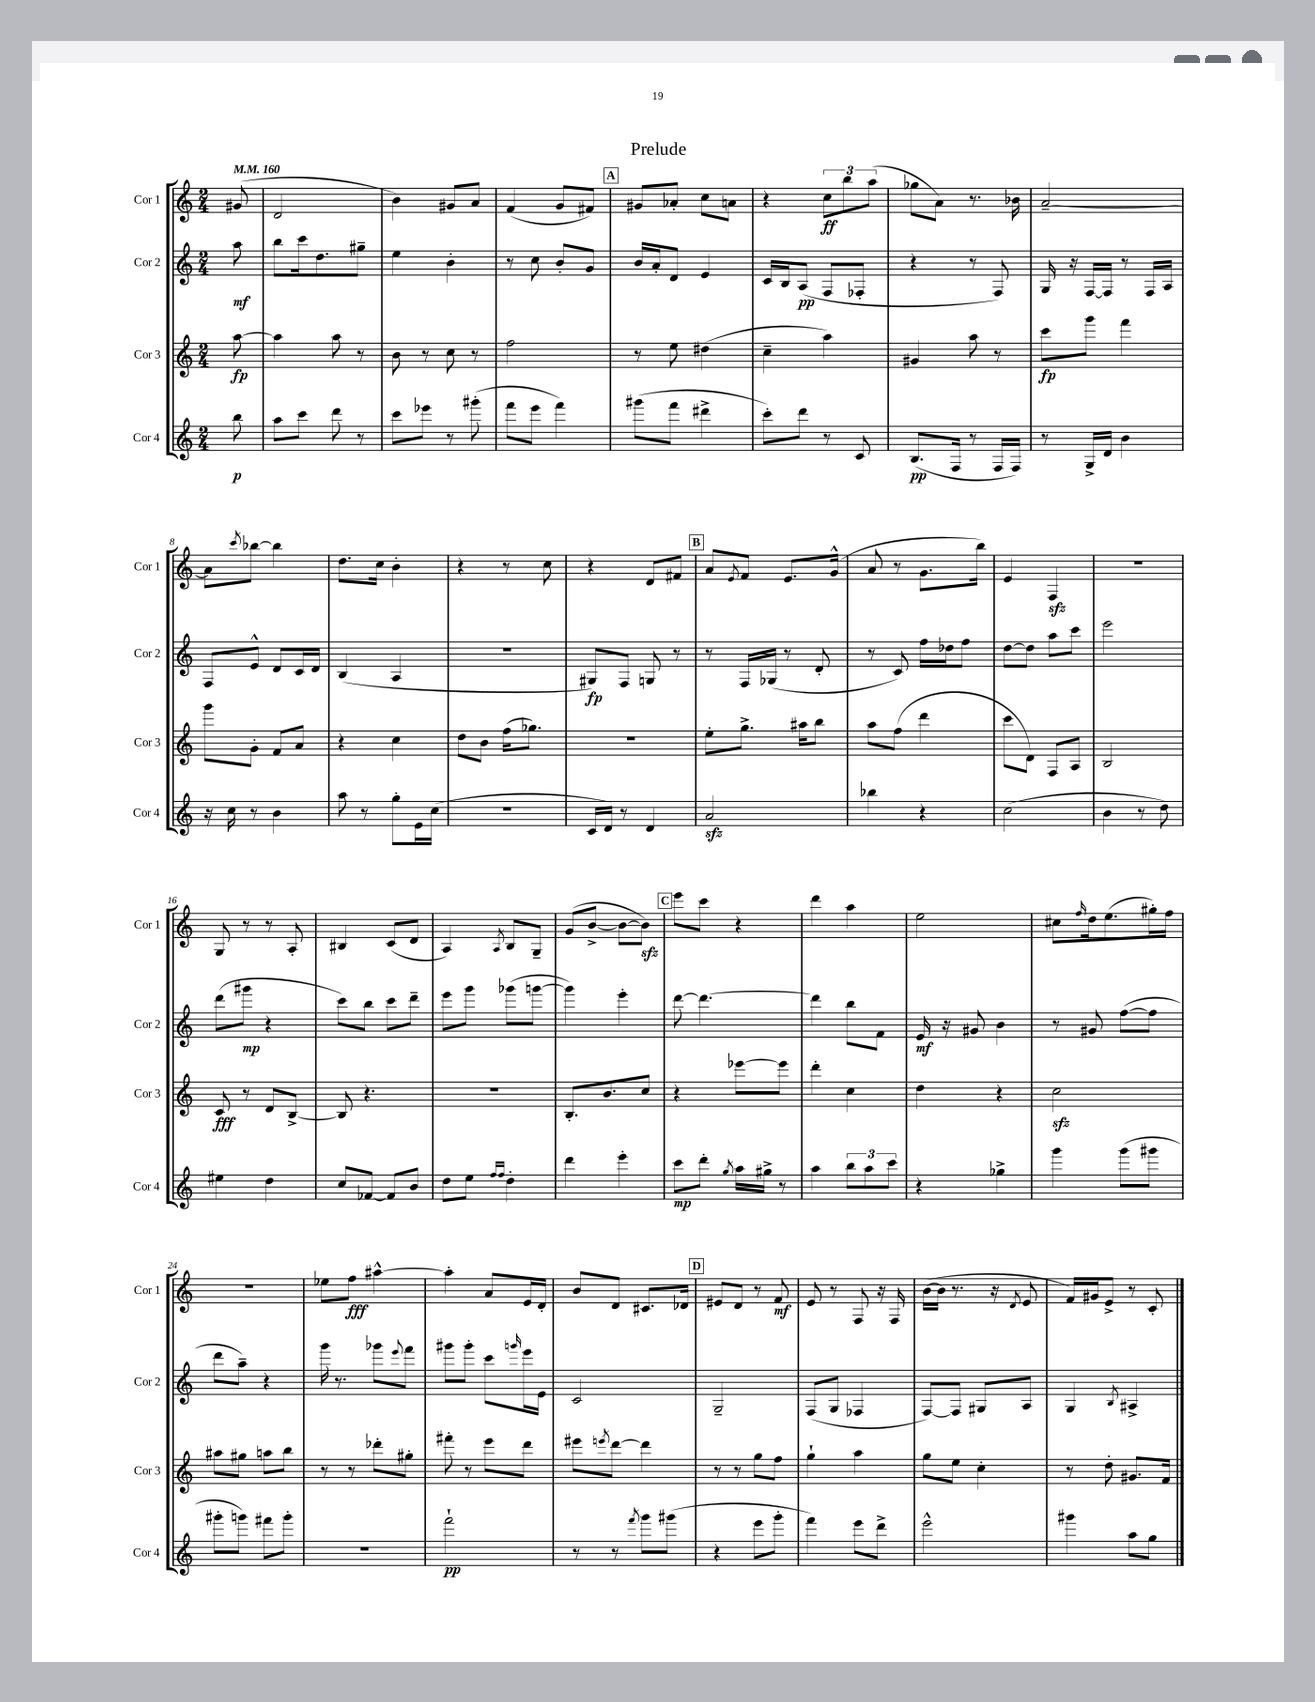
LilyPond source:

\header { title = "Prelude" }
<<
\new StaffGroup <<
\new Staff = "s0" \with { instrumentName = "Cor 1" shortInstrumentName = "Cor 1" } {
    \clef treble \key c \major \numericTimeSignature \time 2/4 \partial 8 \tempo 4 = 160
    gis'8( |
    d'2 |
    b'4) gis'8 a'8 |
    f'4( g'8 fis'8) |
    \mark \markup { \box "A" } gis'8 aes'8-. c''8 a'8 |
    r4 \tuplet 3/2 { c''8\ff b''8 a''8( } |
    ges''8 a'8) r8. bes'16 |
    a'2~-- |
    a'8 \acciaccatura { c'''8 } bes''8~ bes''4 |
    d''8. c''16 b'4-. |
    r4 r8 c''8 |
    r4 d'8 fis'8 |
    \mark \markup { \box "B" } a'8 \acciaccatura { e'8 } f'8 e'8. g'16-^( |
    a'8 r8 g'8. b''16) |
    e'4 f4\sfz |
    r2 |
    g8 r8 r8 a8-. |
    bis4 c'8( d'8 |
    a4) \acciaccatura { a8 } b8 g8-- |
    g'8( b'8~-> b'8~ b'8\sfz) |
    \mark \markup { \box "C" } e'''8 c'''8 r4 |
    d'''4 a''4 |
    e''2 |
    cis''8 \grace { f''16 } d''16 e''8.( gis''16-.) f''16 |
    r2 |
    ees''8 f''8\fff ais''4~-^ |
    ais''4-. a'8 e'16 d'16-. |
    b'8 d'8 cis'8. des'16 |
    \mark \markup { \box "D" } eis'8 d'8 r8 f'8\mf |
    e'8 r8 f8 r16 f16 |
    b'16~( b'16 r8. r16 \acciaccatura { d'8 } e'8 |
    f'16) gis'16 e'8-> r8 c'8-. \bar "|." |
}
\new Staff = "s1" \with { instrumentName = "Cor 2" shortInstrumentName = "Cor 2" } {
    \clef treble \key c \major \numericTimeSignature \time 2/4 \partial 8
    a''8\mf |
    b''8 c'''16 d''8. gis''8-- |
    e''4 b'4-. |
    r8 c''8 b'8-. g'8 |
    \mark \markup { \box "A" } b'16 a'16-. d'8 e'4 |
    c'16 b16 a8\pp( f8 fes8-. |
    r4 r8 f8) |
    g16 r16 f16~ f16 r8 f16 a16 |
    f8 e'8-^ d'8 c'16 d'16 |
    b4( a4 |
    R2 |
    gis8\fp) f8 g8 r8 |
    \mark \markup { \box "B" } r8 f16 ges16( r8 d'8-. |
    r8 c'8) f''16 des''16 f''8 |
    d''8~ d''8 a''8 c'''8 |
    e'''2 |
    d'''8( gis'''8\mp r4 |
    c'''8) b''8 c'''8 d'''8-- |
    e'''8 g'''8 ges'''8( g'''8~ |
    g'''4) e'''4-. |
    \mark \markup { \box "C" } d'''8~ d'''4.~ |
    d'''4 b''8 f'8 |
    e'16\mf r16 gis'8 b'4 |
    r8 gis'8 f''8~( f''8 |
    d'''8 a''8--) r4 |
    g'''16 r8. ges'''8 \appoggiatura { e'''8 } f'''8 |
    gis'''8 gis'''8-. c'''8 \grace { g'''16 } e'''16 e'16 |
    c'2 |
    \mark \markup { \box "D" } g2-- |
    f8( g8 fes4 |
    f8~) f8 gis8 a8 |
    g4 \acciaccatura { b8 } ais4-> \bar "|." |
}
\new Staff = "s2" \with { instrumentName = "Cor 3" shortInstrumentName = "Cor 3" } {
    \clef treble \key c \major \numericTimeSignature \time 2/4 \partial 8
    a''8~\fp |
    a''4 a''8 r8 |
    b'8 r8 c''8 r8 |
    f''2 |
    \mark \markup { \box "A" } r8 e''8 dis''4( |
    c''4-- a''4) |
    gis'4 a''8 r8 |
    c'''8\fp g'''8 f'''4 |
    g'''8 g'8-. f'8 a'8 |
    r4 c''4 |
    d''8 b'8 f''16( ges''8.) |
    r2 |
    \mark \markup { \box "B" } e''8-. g''8.-> ais''16 b''8 |
    a''8 f''8( d'''4 |
    c'''8 d'8) f8 a8 |
    b2 |
    c'8\fff r8 d'8 b8~-> |
    b8 r4. |
    R2 |
    b8.-. b'8. c''8 |
    \mark \markup { \box "C" } r4 ees'''8~ ees'''8 |
    d'''4-. c''4 |
    d''4 r4 |
    c''2\sfz |
    ais''8 gis''8 a''8 b''8 |
    r8 r8 des'''8-. gis''8-. |
    fis'''8-. r8 e'''8 d'''8 |
    eis'''8 \acciaccatura { e'''8 } d'''8~ d'''4 |
    \mark \markup { \box "D" } r8 r8 g''8 f''8 |
    g''4-! a''4 |
    g''8 e''8 c''4-. |
    r8 d''8-. gis'8. f'16 \bar "|." |
}
\new Staff = "s3" \with { instrumentName = "Cor 4" shortInstrumentName = "Cor 4" } {
    \clef treble \key c \major \numericTimeSignature \time 2/4 \partial 8
    b''8\p |
    a''8 c'''8 d'''8 r8 |
    c'''8 ees'''8 r8 gis'''8-.( |
    f'''8 e'''8 f'''4) |
    \mark \markup { \box "A" } gis'''8( f'''8 dis'''4-> |
    c'''8-.) d'''8 r8 c'8 |
    b8.\pp( f16 r8 f16 f16) |
    r8 g16-> d'16 b'4 |
    r16 c''16 r8 b'4 |
    a''8 r8 g''8-. e'16 c''16( |
    R2 |
    c'16 d'16) r8 d'4 |
    \mark \markup { \box "B" } a'2\sfz |
    bes''4 r4 |
    c''2( |
    b'4 r8 d''8) |
    eis''4 d''4 |
    c''8 fes'8~ fes'8 b'8 |
    d''8 e''8 \grace { f''16 f''16 } d''4-. |
    d'''4 e'''4-. |
    \mark \markup { \box "C" } c'''8\mp d'''8-. \acciaccatura { g''8 } a''16 gis''16-> r8 |
    a''4 \tuplet 3/2 { b''8 a''8 c'''8 } |
    r4 ges''4-> |
    g'''4 g'''8( gis'''8 |
    gis'''8-. g'''8) fis'''8 g'''8-. |
    R2 |
    f'''2-!\pp |
    r8 r8 \acciaccatura { f'''8 } g'''8 gis'''8( |
    \mark \markup { \box "D" } r4 e'''8 g'''8-. |
    f'''4) e'''8 d'''8-> |
    e'''2-^ |
    gis'''4 a''8 g''8 \bar "|." |
}
>>
>>
